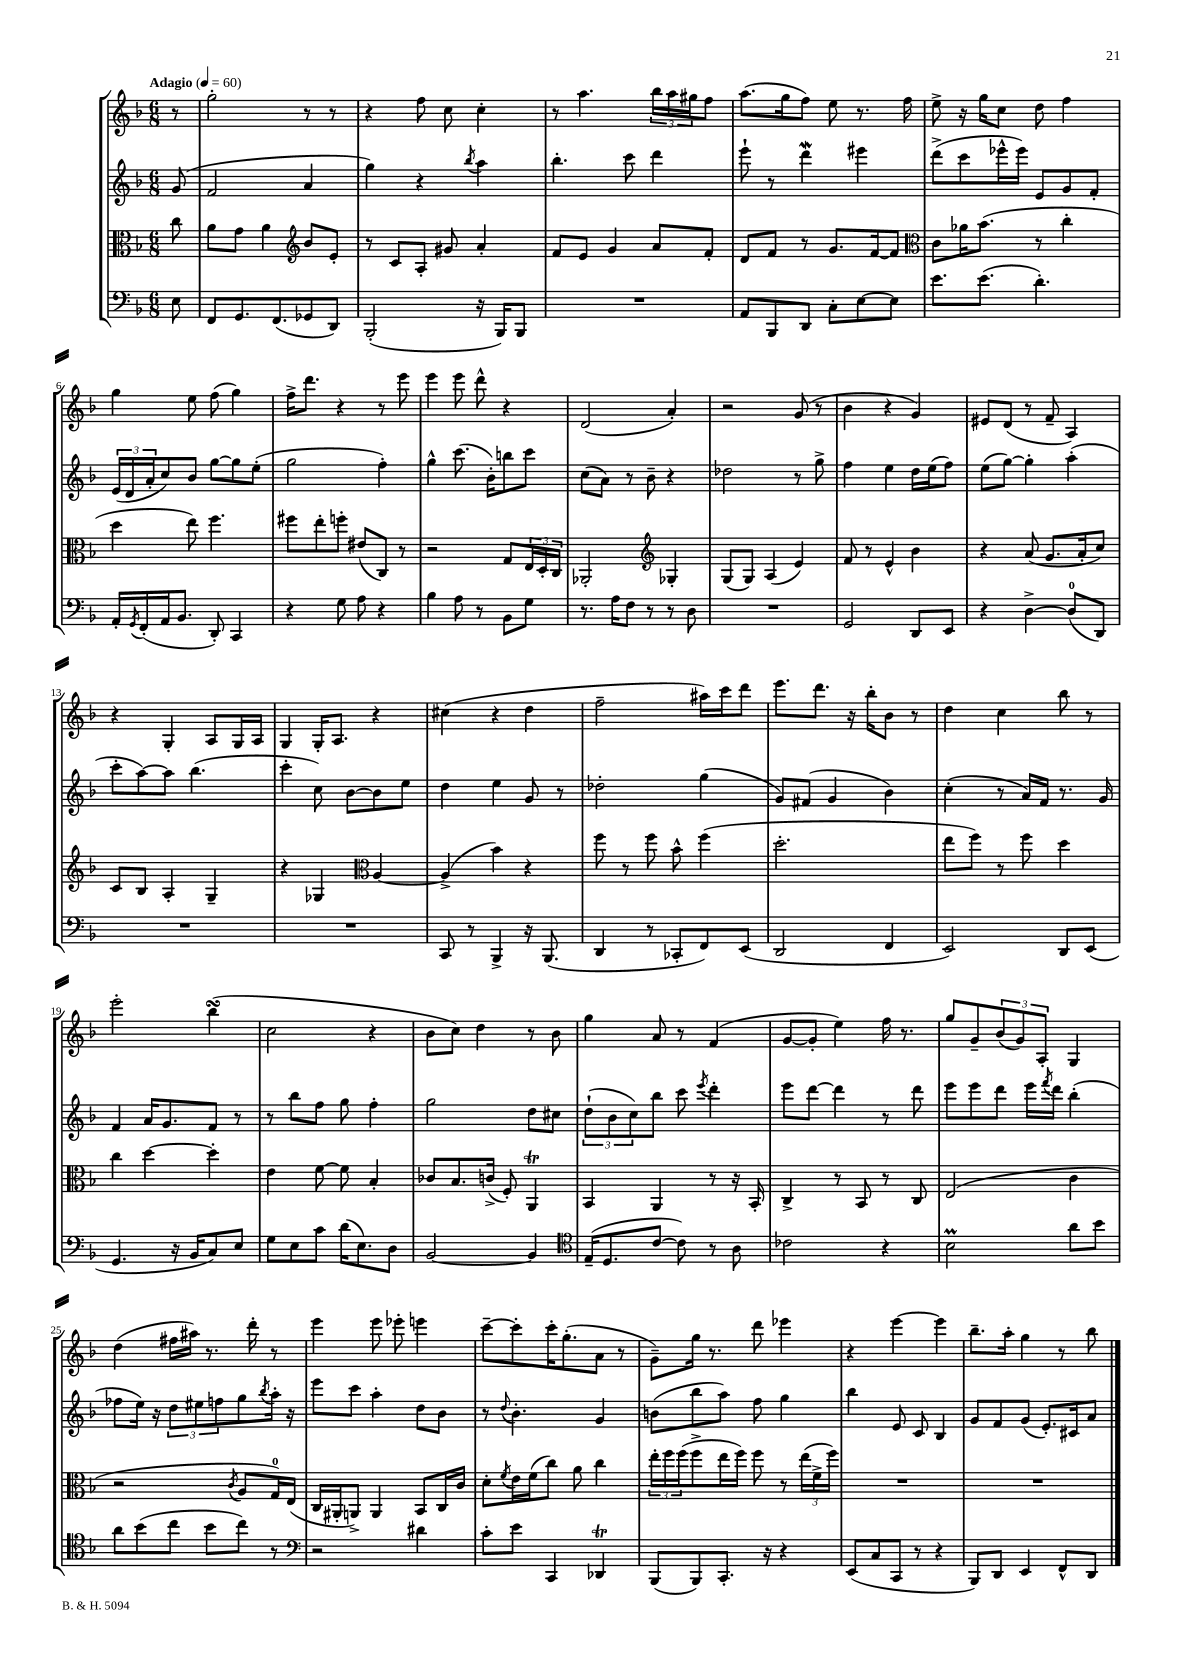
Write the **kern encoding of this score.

**kern	**kern	**kern	**kern
*staff4	*staff3	*staff2	*staff1
*clefF4	*clefC3	*clefG2	*clefG2
*k[b-]	*k[b-]	*k[b-]	*k[b-]
*M6/8	*M6/8	*M6/8	*M6/8
*MM60	*MM60	*MM60	*MM60
8E	8cc	(8g	8r
=	=	=	=
8FF	8a	2f	2gg'
8.GG	8g	.	.
.	4a	.	.
(8.FF	.	.	.
*	*clefG2	*	*
8GG-	8b-	4a	8r
8DD)	8e'	.	8r
=	=	=	=
(2BBB-'	8r	4gg)	4r
.	8c	.	.
.	8A'	4r	8ff
.	8g#	.	8cc
.	.	8qbb-	.
16r	4a'	4aa	4cc'
16BBB-)	.	.	.
8BBB-	.	.	.
=	=	=	=
2.r	8f	4.bb-'	8r
.	8e	.	4.aa
.	4g	.	.
.	.	8ccc	.
.	8a	4ddd	24bb-
.	.	.	24aa
.	.	.	24gg#
.	8f'	.	8ff
=	=	=	=
8AA	8d	8eee`	(8.aa
8BBB-	8f	8r	.
.	.	.	16gg
8DD	8r	4ddd	8ff)
8C'	8.g	.	8ee
[8E	.	4eee#	8.r
.	[16f	.	.
8E]	8f]	.	.
.	.	.	16ff
=	=	=	=
*	*clefC3	*	*
8.e	8c	(8ddd^	8ee^
.	16a-	8ccc	16r
(8.e	(8.b-	.	16gg
.	.	16eee-^^	8cc
.	.	16eee-)	.
4.d')	8r	8e	8dd
.	4cc'	8g	4ff
.	.	8f'	.
=	=	=	=
16AA'	4dd	(24e	4gg
.	.	24d	.
8qGG	.	.	.
(16FF'	.	.	.
.	.	24a'	.
16AA	.	8cc)	.
8.BB-	.	.	.
.	8ee)	8b-	8ee
8DD')	4.ff	[8gg	(8ff
4CC	.	8gg]	4gg)
.	.	(8ee'	.
=	=	=	=
4r	8ff#	2gg	16ff^
.	.	.	8.ddd
.	8ee'	.	.
8G	8ff'	.	4r
8A	(8e#	.	.
4r	8C)	4ff')	8r
.	8r	.	8eee
=	=	=	=
4B-	2r	4gg^^	4eee
8A	.	(8.ccc	8eee
8r	.	.	8ddd^^
.	.	16b-')	.
8BB-	8G	8bb	4r
8G	24E	8ccc	.
.	24D'	.	.
.	24C	.	.
=	=	=	=
8.r	2AA-'	(8cc	(2d
.	.	8a)	.
16A	.	.	.
8F	.	8r	.
8r	.	8b-~	.
*	*clefG2	*	*
8r	4G-'	4r	4a')
8D	.	.	.
=	=	=	=
2.r	(8G	2dd-	2r
.	8G)	.	.
.	(4A	.	.
.	4e)	8r	(8g
.	.	8gg^	8r
=	=	=	=
2GG	8f	4ff	4b-
.	8r	.	.
.	4e^^	4ee	4r
8DD	4b-	16dd	4g)
.	.	(16ee	.
8EE	.	8ff)	.
=	=	=	=
4r	4r	(8ee	8e#
.	.	[8gg)	(8d
[4D^	(8a	4gg']	8r
.	8.g	.	8f~
(8D]	.	(4aa'	4A)
.	16a'	.	.
8DD)	8cc)	.	.
=	=	=	=
2.r	8c	8ccc'	4r
.	8B-	[8aa)	.
.	4A'	8aa]	4G'
.	.	(4.bb-	.
.	4G~	.	8A
.	.	.	16G
.	.	.	16A
=	=	=	=
2.r	4r	4ccc'	4G
.	4G-	8cc)	16G'
.	.	.	8.A
.	.	[8b-	.
*	*clefC3	*	*
.	[4A	8b-]	4r
.	.	8ee	.
=	=	=	=
8CC	(4A^]	4dd	(4cc#
8r	.	.	.
4BBB-^	4b-)	4ee	4r
16r	4r	8g	4dd
(8.BBB-	.	.	.
.	.	8r	.
=	=	=	=
4DD	8ff	2dd-'	2ff~
.	8r	.	.
8r	8ff	.	.
8CC-'	8b-^^	.	.
8FF)	(4ff	(4gg	16aa#)
.	.	.	16ccc
(8EE	.	.	8ddd
=	=	=	=
2DD	2.dd'	8g)	8.eee
.	.	(8f#	.
.	.	.	8.ddd
.	.	4g	.
.	.	.	16r
.	.	.	16bb-'
4FF	.	4b-)	8b-
.	.	.	8r
=	=	=	=
2EE)	8ee	(4cc'	4dd
.	8ff)	.	.
.	8r	8r	4cc
.	8ff	16a)	.
.	.	16f	.
8DD	4dd	8.r	8bb-
(8EE	.	.	8r
.	.	16g	.
=	=	=	=
4.GG	4cc	4f	2eee'
.	[4dd	16a	.
.	.	8.g	.
16r	.	.	.
16BB-	.	.	.
8C)	4dd']	8f	(4bb-
8E	.	8r	.
=	=	=	=
8G	4e	8r	2cc
8E	.	8bb-	.
8c	[8f	8ff	.
(16d	8f]	8gg	.
8.E)	.	.	.
.	4B-'	4ff'	4r
8D	.	.	.
=	=	=	=
[2BB-	8c-	2gg	8b-
.	8.B-	.	8cc)
.	.	.	4dd
.	(16c^	.	.
.	8F')	.	.
4BB-]	4AA	8dd	8r
.	.	8cc#	8b-
=	=	=	=
*clefC4	*	*	*
(16E~	4BB-	(12dd`	4gg
8.D	.	.	.
.	.	12b-	.
.	.	12cc)	.
[8c	4AA	8bb-	8a
8c])	.	8ccc	8r
.	.	8qeee	.
8r	8r	4ddd'	(4f
8A	16r	.	.
.	16BB-'	.	.
=	=	=	=
2c-	4C^	8eee	[8g
.	.	[8ddd	8g']
.	8r	4ddd]	4ee)
.	8BB-	.	.
4r	8r	8r	16ff
.	.	.	8.r
.	8C	8ddd	.
=	=	=	=
2B-	(2E	8eee	8gg
.	.	8eee	8g~
.	.	8ddd	(12b-
.	.	.	12g)
.	.	16eee	.
.	.	.	12A'
.	.	8qfff	.
.	.	16ddd	.
8a	4c	(4bb-'	4G
8b-	.	.	.
=	=	=	=
8a	2r	8ff-	(4dd
(8b-	.	16ee)	.
.	.	16r	.
8cc	.	12dd	16ff#
.	.	.	16aa#)
.	.	12ee#	.
8b-	.	.	8.r
.	.	12ff	.
.	8qc	.	.
8cc)	8A	8gg	.
.	.	.	16ddd'
.	.	8qbb-	.
8r	16G)	16aa'	8r
.	(16E	16r	.
=	=	=	=
*clefF4	*	*	*
2r	16C	8eee	4eee
.	16AA#'	.	.
.	8AA^)	8ccc	.
.	4AA	4aa'	8eee
.	.	.	8eee-'
4d#	8BB-	8dd	4eee
.	16C	8b-	.
.	16c	.	.
=	=	=	=
8c'	8d'	8r	[8ccc~
.	8qf	8qqdd	.
8e	16e	4.b-'	8ccc']
.	(16f	.	.
4CC	8cc)	.	16ccc'
.	.	.	(8.gg'
.	8a	.	.
4DD-	4cc	4g	8a
.	.	.	8r
=	=	=	=
(8BBB-	24ee'	(8b	8g~)
.	24ff	.	.
.	(24ff	.	.
8BBB-)	8ff^	8bb-	16gg
.	.	.	8.r
8.CC'	16ee	8aa)	.
.	16ff)	.	.
.	8ff	8ff	8ddd
16r	.	.	.
4r	8r	4gg	4eee-
.	(24ee	.	.
.	24f^	.	.
.	24ff)	.	.
=	=	=	=
(8EE	2.r	4bb-	4r
8C	.	.	.
8CC	.	8e	[4eee
8r	.	8c	.
4r	.	4B-	4eee]
=	=	=	=
8BBB-)	2.r	8g	8.bb-~
8DD	.	8f	.
.	.	.	16aa'
4EE	.	(8g	4gg
.	.	8.e')	.
8FF^^	.	.	8r
.	.	16c#	.
8DD	.	8a	8bb-
==	==	==	==
*-	*-	*-	*-
